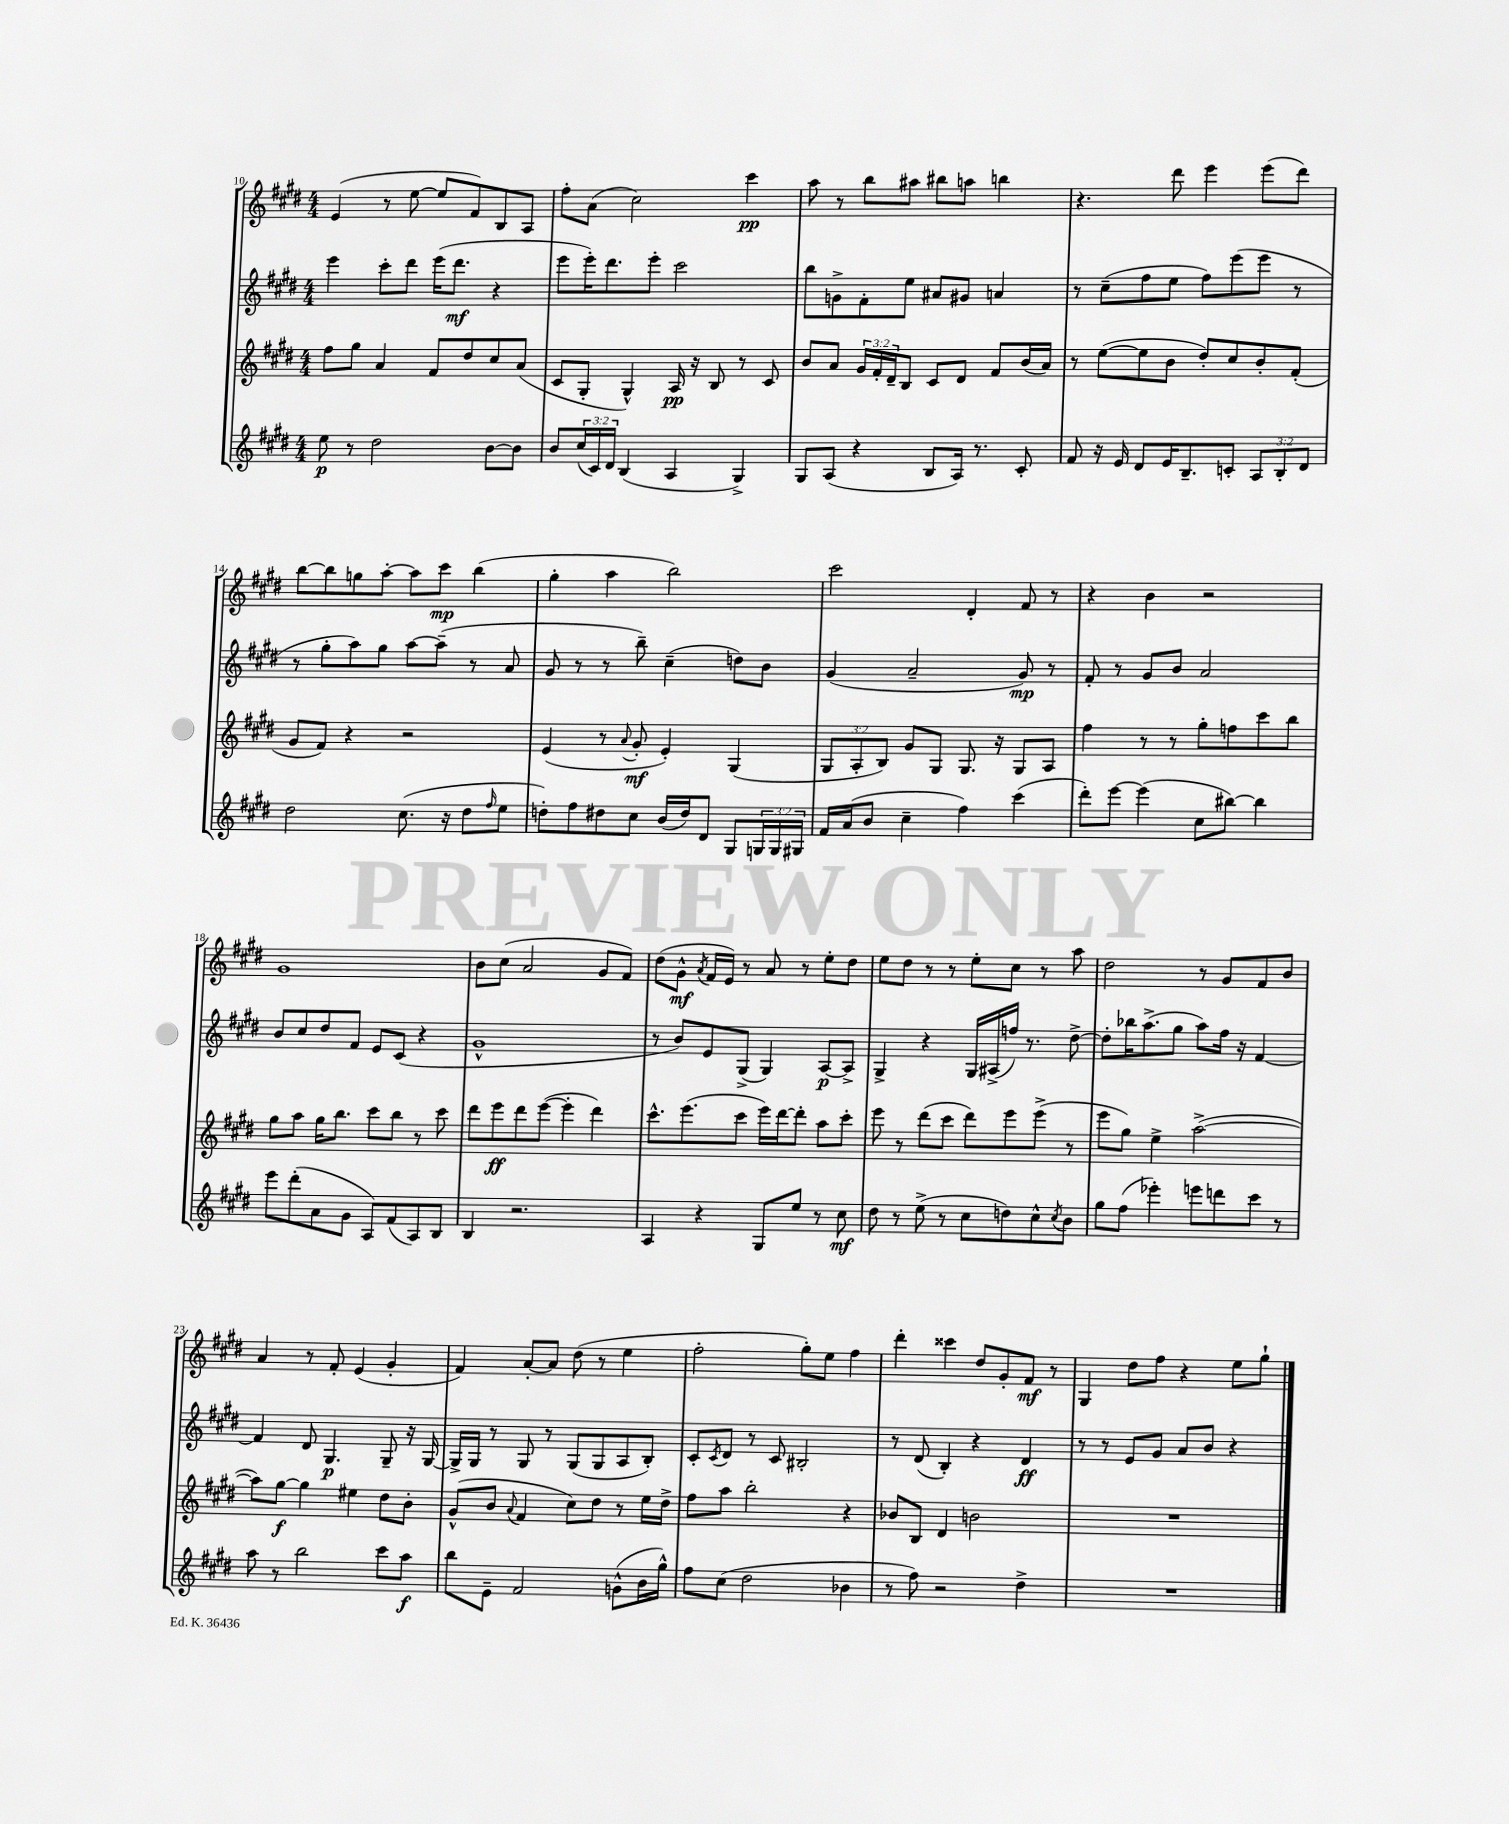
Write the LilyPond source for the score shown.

<<
\new StaffGroup <<
\new Staff = "s0" {
    \clef treble \key e \major \numericTimeSignature \time 4/4
    e'4( r8 e''8~ e''8 fis'8) b8 a8 |
    fis''8-. a'8( cis''2) cis'''4\pp |
    a''8 r8 b''8 ais''8 bis''8 a''8 b''4 |
    r4. dis'''8 e'''4 e'''8( dis'''8) |
    b''8~ b''8 g''8 a''8~-. a''8 cis'''8\mp b''4( |
    gis''4-. a''4 b''2) |
    cis'''2 dis'4-. fis'8 r8 |
    r4 b'4 r2 |
    gis'1 |
    b'8 cis''8( a'2 gis'8 fis'8) |
    dis''8( gis'8-^\mf \acciaccatura { a'8 } fis'16 e'16) r8 a'8 r8 e''8-. dis''8 |
    e''8 dis''8 r8 r8 e''8-. cis''8 r8 a''8 |
    dis''2 r8 gis'8 fis'8 b'8 |
    a'4 r8 fis'8-. e'4( gis'4-. |
    fis'4) a'8~-. a'8 dis''8( r8 e''4 |
    fis''2-. gis''8-.) e''8 fis''4 |
    dis'''4-. cisis'''4 dis''8 gis'8-. fis'8\mf r8 |
    gis4 dis''8 fis''8 r4 e''8 gis''8-! \bar "|." |
}
\new Staff = "s1" {
    \clef treble \key e \major \numericTimeSignature \time 4/4
    e'''4 cis'''8-. dis'''8 e'''16( dis'''8.\mf r4 |
    e'''8 e'''16-.) dis'''8. e'''8-. cis'''2 |
    b''8 g'8-> fis'8-. e''8 ais'8 gis'8 a'4 |
    r8 cis''8--( fis''8 e''8 fis''8) e'''8( e'''8 r8 |
    r8 gis''8-. a''8) gis''8 a''8~ a''8--( r8 a'8 |
    gis'8 r8 r8 b''8--) cis''4--( d''8) b'8 |
    gis'4( a'2-- gis'8\mp) r8 |
    fis'8-. r8 gis'8 b'8 a'2 |
    b'8 cis''8 dis''8 fis'8 e'8 cis'8( r4 |
    gis'1-^ |
    r8 b'8) e'8 gis8->( gis4) a8~\p a8-> |
    gis4-> r4 gis16 ais16->( f''16) r8. dis''8~-> |
    dis''8-. bes''16 a''8.->( gis''8 a''8) fis''16 r16 fis'4~ |
    fis'4 dis'8 gis4.\p gis8-- r16 gis16~ |
    gis16-> gis16 r8 gis8 r8 gis8( gis8 a8 b8-.) |
    cis'8-. \acciaccatura { cis'8 } dis'8 r8 cis'8 bis2-. |
    r8 dis'8( b4-.) r4 dis'4\ff |
    r8 r8 e'8 gis'8 a'8 b'8 r4 \bar "|." |
}
\new Staff = "s2" {
    \clef treble \key e \major \numericTimeSignature \time 4/4 \override Staff.TupletNumber.text = #tuplet-number::calc-fraction-text
    fis''8 gis''8 a'4 fis'8 dis''8 cis''8 a'8( |
    cis'8 gis8-. gis4-^) a16\pp r16 b8 r8 cis'8 |
    b'8 a'8 \tuplet 3/2 { gis'16 fis'16-. dis'16-- } b8 cis'8 dis'8 fis'8 b'16( a'16) |
    r8 e''8~( e''8 b'8 dis''8-.) cis''8 b'8-. fis'8-.( |
    gis'8 fis'8) r4 r2 |
    e'4( r8 \appoggiatura { a'8 } gis'8-.\mf e'4-.) gis4( |
    \tuplet 3/2 { gis8 a8-. b8) } gis'8 gis8 gis8. r16 gis8 a8 |
    fis''4 r8 r8 gis''8-. f''8 cis'''8 b''8 |
    gis''8 a''8 gis''16 b''8. cis'''8 b''8 r8 cis'''8 |
    dis'''8 e'''8\ff dis'''8 e'''8~( e'''4-. dis'''4) |
    cis'''8.-^ e'''8.( cis'''8 e'''16) dis'''16~ dis'''8-. a''8 cis'''8-. |
    e'''8 r8 dis'''8( cis'''8 dis'''8) e'''8 e'''8->( r8 |
    e'''8 gis''8) e''4-> a''2~->( |
    a''8) gis''8~\f gis''4 eis''4 dis''8 b'8-. |
    gis'8-^( b'8 \appoggiatura { a'8 } fis'4 cis''8) dis''8 r8 e''16 dis''16-> |
    fis''8 a''8 b''2-. r4 |
    bes'8 b8 dis'4 b'2 |
    R1 \bar "|." |
}
\new Staff = "s3" {
    \clef treble \key e \major \numericTimeSignature \time 4/4 \override Staff.TupletNumber.text = #tuplet-number::calc-fraction-text
    e''8\p r8 dis''2 b'8~ b'8 |
    b'8 \tuplet 3/2 { cis''16( cis'16) dis'16 } b4( a4 gis4->) |
    gis8 a8( r4 b8 a16) r8. cis'8-. |
    fis'8 r16 e'16 dis'8 e'16 b8.-- c'8-. \tuplet 3/2 { a8 b8-. dis'8 } |
    dis''2 cis''8.( r16 dis''8 \grace { fis''16 } e''8 |
    d''8-.) fis''8 dis''8 cis''8 b'16( dis''16) dis'8 gis8 \tuplet 3/2 { g16 g16 gis16 } |
    fis'16 a'16( b'8 cis''4-- fis''4) cis'''4( |
    dis'''8-.) e'''8~ e'''4( cis''8 bis''8~) bis''4 |
    e'''8 dis'''8-.( a'8 gis'8 a8) fis'8( a8) b8 |
    b4 r2. |
    a4 r4 gis8 e''8 r8 cis''8\mf |
    dis''8 r8 e''8->( r8 cis''8 d''8) cis''8-^ \acciaccatura { cis''8 } b'8 |
    gis''8 fis''8( ees'''4-.) e'''8 d'''8 cis'''8 r8 |
    a''8 r8 b''2 cis'''8 a''8\f |
    b''8 e'8-- fis'2 g'8-^( b'16 gis''16-^) |
    fis''8 cis''8( dis''2 bes'4 |
    r8 fis''8) r2 dis''4-> |
    R1 \bar "|." |
}
>>
>>
\layout { \context { \Score currentBarNumber = #10 } }
